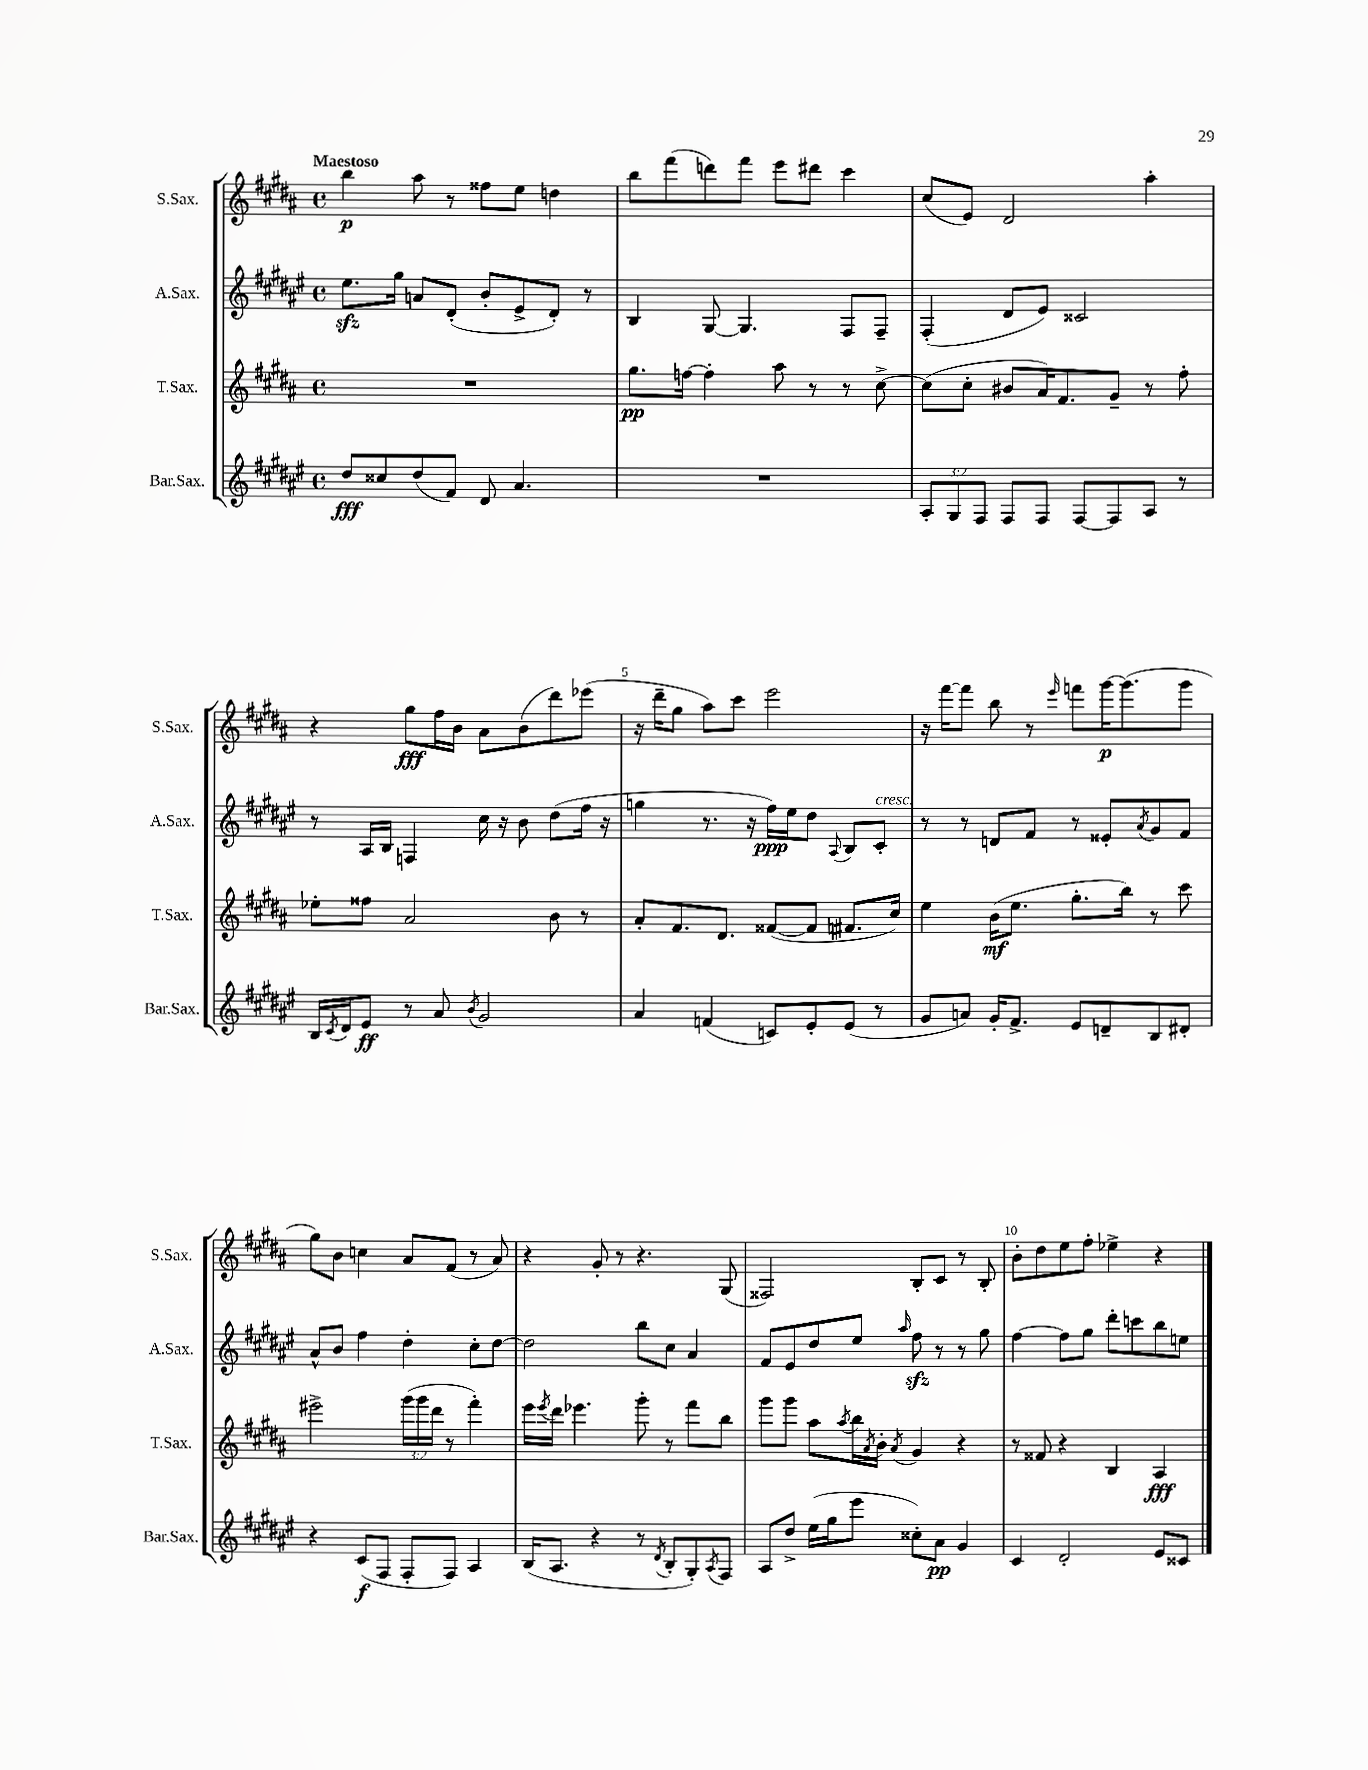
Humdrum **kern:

**kern	**kern	**kern	**kern
*staff4	*staff3	*staff2	*staff1
*clefG2	*clefG2	*clefG2	*clefG2
*k[f#c#g#d#a#e#]	*k[f#c#g#d#a#]	*k[f#c#g#d#a#e#]	*k[f#c#g#d#a#]
*M4/4	*M4/4	*M4/4	*M4/4
*met(c)	*met(c)	*met(c)	*met(c)
8dd#	1r	8.ee#	4bb
8cc##	.	.	.
.	.	16gg#	.
(8dd#	.	8a	8aa#
8f#)	.	(8d#'	8r
8d#	.	8b'	8ff##
4.a#	.	8e#^	8ee
.	.	8d#')	4dd
.	.	8r	.
=	=	=	=
1r	8.gg#	4B	8bb
.	.	.	(8fff#
.	[16ff	.	.
.	4ff']	[8G#	8ddd)
.	.	4.G#]	8fff#
.	8aa#	.	8eee
.	8r	.	8ddd#
.	8r	8F#	4ccc#
.	[8cc#^	8F#~	.
=	=	=	=
12A#'	(8cc#]	(4F#'	(8cc#
12G#	.	.	.
.	8cc#'	.	8e)
12F#	.	.	.
8F#	8b#	8d#	2d#
8F#	16a#)	8e#)	.
.	8.f#	.	.
[8F#	.	2c##	.
8F#]	8g#~	.	.
8A#	8r	.	4aa#'
8r	8ff#'	.	.
=	=	=	=
16B	8ee-'	8r	4r
8qc#	.	.	.
16d#	.	.	.
8e#	8ff##	16A#	.
.	.	16B	.
8r	2a#	4F	8gg#
8a#	.	.	16ff#
.	.	.	16b
8qb	.	.	.
2g#	.	16cc#	8a#
.	.	16r	.
.	.	8b	(8b
.	8b	(8dd#	8ddd#)
.	8r	16ff#	(8eee-
.	.	16r	.
=	=	=	=
4a#	8a#'	4gg	16r
.	.	.	16ddd#~
.	8.f#	.	8gg#
(4f	.	8.r	8aa#)
.	8.d#	.	.
.	.	.	8ccc#
.	.	16r	.
8c)	([8f##	16ff#)	2eee
.	.	16ee#	.
8e#'	8f##]	8dd#	.
.	.	8qqA#	.
(8e#	8.f#	8B	.
8r	.	8c#'	.
.	16cc#)	.	.
=	=	=	=
8g#	4ee	8r	16r
.	.	.	[16fff#
8a)	.	8r	8fff#]
16g#'	(16b	8d	8bb
8.f#^	8.ee	.	.
.	.	8f#	8r
.	.	.	16qqeee
8e#	8.gg#'	8r	8fff
8d~	.	8e##'	[16ggg#
.	16bb)	.	(8.ggg#]
.	.	8qa#	.
8B	8r	8g#	.
8d#'	8ccc#	8f#	8ggg#
=	=	=	=
4r	2eee#^	8a#^^	8gg#)
.	.	8b	8b
(8c#	.	4ff#	4cc
8F#	.	.	.
8F#'	(24ggg#	4dd#'	8a#
.	24ggg#	.	.
.	24ddd#	.	.
8F#)	8r	.	(8f#
4A#	4fff#')	8cc#'	8r
.	.	[8dd#	8a#)
=	=	=	=
(16B	16eee	2dd#]	4r
.	8qeee	.	.
8.A#	16ddd#	.	.
.	4.eee-	.	.
4r	.	.	8g#'
.	.	.	8r
8r	8ggg#'	8bb	4.r
8qd#	.	.	.
8B'	8r	8cc#	.
8G#')	8fff#	4a#	.
8qA#	.	.	.
8F#	8bb	.	(8G#
=	=	=	=
8A#	8ggg#	8f#	2F##)
8dd#^	8ggg#	8e#	.
(16ee#	8aa#	8dd#	.
16gg#	.	.	.
.	8qaa#	.	.
8eee#	16bb	8ee#	.
.	8qa#	.	.
.	16b'	.	.
.	8qa#	16qqaa#	.
8cc##')	4g#	8ff#	8B'
8a#	.	8r	8c#
4g#	4r	8r	8r
.	.	8gg#	8B'
=	=	=	=
4c#	8r	[4ff#	8b'
.	8f##	.	8dd#
2d#'	4r	8ff#]	8ee
.	.	8gg#	8ff#'
.	4B	8ddd#'	4ee-^
.	.	8ccc	.
8e#	4A#	8bb	4r
8c##	.	8ee	.
==	==	==	==
*-	*-	*-	*-
